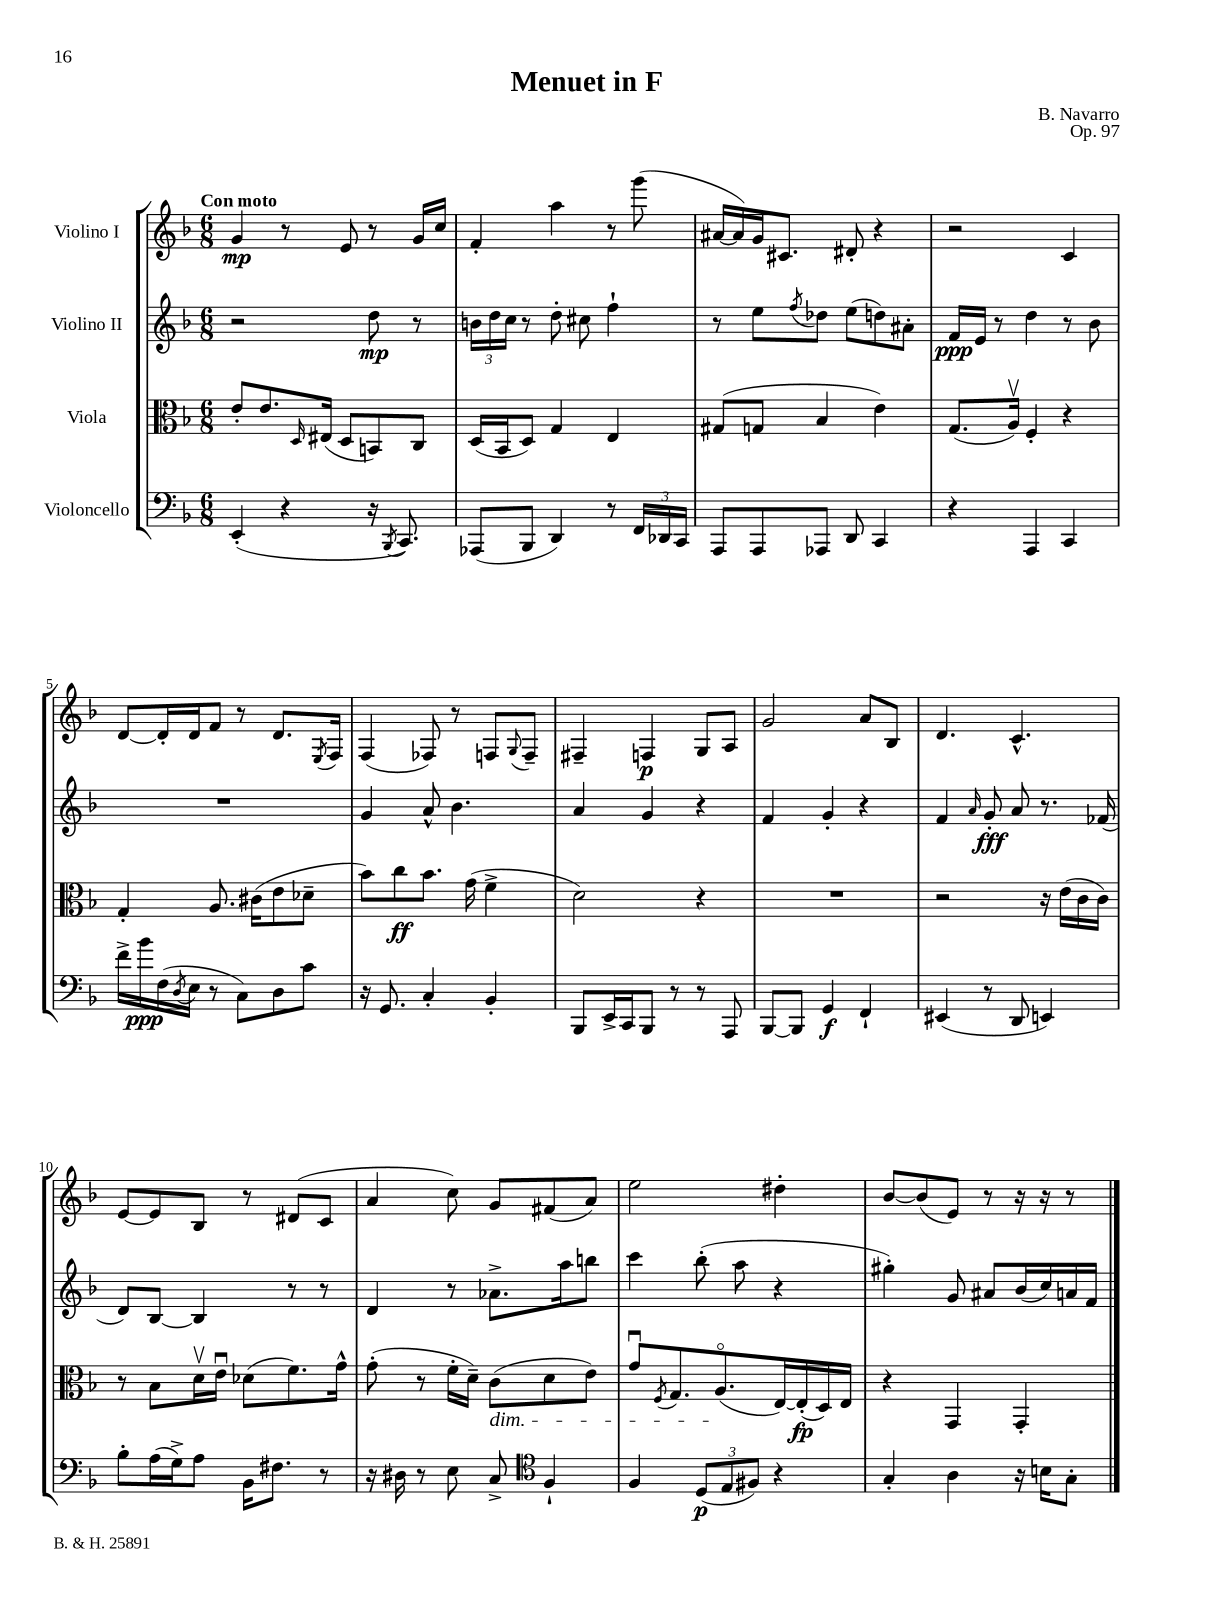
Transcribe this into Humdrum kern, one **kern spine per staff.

**kern	**dynam	**kern	**dynam	**kern	**dynam	**kern	**dynam
*part4	*part4	*part3	*part3	*part2	*part2	*part1	*part1
*staff4	*staff4	*staff3	*staff3	*staff2	*staff2	*staff1	*staff1
*I"Violoncello	*	*I"Viola	*	*I"Violino II	*	*I"Violino I	*
*clefF4	*	*clefC3	*	*clefG2	*	*clefG2	*
*k[b-]	*	*k[b-]	*	*k[b-]	*	*k[b-]	*
*M6/8	*	*M6/8	*	*M6/8	*	*M6/8	*
=1	=1	=1	=1	=1	=1	=1	=1
!	!	!	!	!	!	!LO:TX:a:B:t=Con moto	!
(4EE'/	.	8e'/L	.	2r	.	4g/	mp
.	.	8.e/	.	.	.	.	.
4r	.	.	.	.	.	8r	.
.	.	16qqD/	.	.	.	.	.
.	.	(16E#X/Jk	.	.	.	.	.
.	.	8D/L	.	.	.	8e/	.
16r	.	8BBn/)	.	8dd\	mp	8r	.
8qBBB-/	.	.	.	.	.	.	.
8.CC/)	.	.	.	.	.	.	.
.	.	8C/J	.	8r	.	16g/LL	.
.	.	.	.	.	.	16cc/JJ	.
=2	=2	=2	=2	=2	=2	=2	=2
(8AAA-X/L	.	(16D/LL	.	24bn\LL	.	4f'/	.
.	.	.	.	24dd\	.	.	.
.	.	16BB-/J	.	.	.	.	.
.	.	.	.	24cc\JJ	.	.	.
8BBB-/J	.	8D/J)	.	8r	.	.	.
4DD/)	.	4G/	.	8dd'\	.	4aa\	.
.	.	.	.	8cc#X\	.	.	.
8r	.	4E/	.	4ff`\	.	8r	.
24FF/LL	.	.	.	.	.	(8ggg\	.
24DD-X/	.	.	.	.	.	.	.
24CC/JJ	.	.	.	.	.	.	.
=3	=3	=3	=3	=3	=3	=3	=3
8AAA/L	.	(8G#X/L	.	8r	.	[16a#X/LL	.
.	.	.	.	.	.	16a#/])	.
8AAA/	.	8Gn/J	.	8ee\L	.	16g/J	.
.	.	.	.	.	.	8.c#X/J	.
.	.	.	.	8qff/	.	.	.
8AAA-X/J	.	4B-/	.	8dd-X\J	.	.	.
8DD/	.	.	.	(8ee\L	.	8d#X'/	.
4CC/	.	4e\)	.	8ddn\)	.	4r	.
.	.	.	.	8a#X'\J	.	.	.
=4	=4	=4	=4	=4	=4	=4	=4
4r	.	(8.G/L	.	16f/LL	ppp	2r	.
.	.	.	.	16e/JJ	.	.	.
.	.	.	.	8r	.	.	.
.	.	16Av/Jk)	.	.	.	.	.
4AAA/	.	4F'/	.	4dd\	.	.	.
4CC/	.	4r	.	8r	.	4c/	.
.	.	.	.	8b-\	.	.	.
!!LO:LB:g=z
=5	=5	=5	=5	=5	=5	=5	=5
16f^\LL	.	4G'/	.	2.r	.	[8d/L	.
16b-\	ppp	.	.	.	.	.	.
(16F\	.	.	.	.	.	16d'/L]	.
8qD/	.	.	.	.	.	.	.
16E\JJ	.	.	.	.	.	16d/J	.
8r	.	8.A/	.	.	.	8f/J	.
8C\L)	.	.	.	.	.	8r	.
.	.	(16c#X\KL	.	.	.	.	.
8D\	.	8e\	.	.	.	8.d/L	.
8c\J	.	8d-X~\J	.	.	.	.	.
.	.	.	.	.	.	8qE/	.
.	.	.	.	.	.	16F/Jk	.
=6	=6	=6	=6	=6	=6	=6	=6
16r	.	8b-\L)	.	4g/	.	(4F/	.
8.GG/	.	.	.	.	.	.	.
.	.	8cc\	ff	.	.	.	.
4C'/	.	8.b-\J	.	8a^^/	.	8F-X/)	.
.	.	.	.	4.b-\	.	8r	.
.	.	(16g\	.	.	.	.	.
4BB-'/	.	4f^\	.	.	.	8Fn/L	.
.	.	.	.	.	.	8qqG/	.
.	.	.	.	.	.	8F~/J	.
=7	=7	=7	=7	=7	=7	=7	=7
8BBB-/L	.	2d\)	.	4a/	.	4F#X~/	.
16EE^/L	.	.	.	.	.	.	.
16CC/J	.	.	.	.	.	.	.
8BBB-/J	.	.	.	4g/	.	4Fn/	p
8r	.	.	.	.	.	.	.
8r	.	4r	.	4r	.	8G/L	.
8AAA/	.	.	.	.	.	8A/J	.
=8	=8	=8	=8	=8	=8	=8	=8
[8BBB-/L	.	2.r	.	4f/	.	2g/	.
8BBB-/J]	.	.	.	.	.	.	.
4GG/	f	.	.	4g'/	.	.	.
4FF`/	.	.	.	4r	.	8a/L	.
.	.	.	.	.	.	8B-/J	.
=9	=9	=9	=9	=9	=9	=9	=9
(4EE#X/	.	2r	.	4f/	.	4.d/	.
.	.	.	.	16qqa/	.	.	.
8r	.	.	.	8g'/	fff	.	.
8DD/	.	.	.	8a/	.	4.c^^/	.
4EEn/)	.	16r	.	8.r	.	.	.
.	.	(16e\LL	.	.	.	.	.
.	.	16c\	.	.	.	.	.
.	.	16c\JJ)	.	(16f-X/	.	.	.
!!LO:LB:g=z
=10	=10	=10	=10	=10	=10	=10	=10
8B-'\L	.	8r	.	8d/L)	.	[8e/L	.
(16A\L	.	8B-\L	.	[8B-/J	.	8e/]	.
16G^\J)	.	.	.	.	.	.	.
8A\J	.	16dv\L	.	4B-/]	.	8B-/J	.
.	.	16eu\JJ	.	.	.	.	.
16BB-\KL	.	(8d-X\L	.	.	.	8r	.
8.F#X\J	.	.	.	.	.	.	.
.	.	8.f\)	.	8r	.	(8d#X/L	.
8r	.	.	.	8r	.	8c/J	.
.	.	16g^^\Jk	.	.	.	.	.
=11	=11	=11	=11	=11	=11	=11	=11
16r	.	(8g'\	.	4d/	.	4a/	.
16D#X\	.	.	.	.	.	.	.
8r	.	8r	.	.	.	.	.
8E\	.	16f'\LL	.	8r	.	8cc\)	.
.	.	16d~\JJ)	.	.	.	.	.
!	!	!LO:TX:b:i:t=dim.	!	!	!	!	!
8C^/	.	(8c\L	.	8.a-X^\L	.	8g/L	.
*clefC4	*	*	*	*	*	*	*
4F`/	.	8d\	.	.	.	(8f#X/	.
.	.	.	.	16aa\k	.	.	.
.	.	8e\J)	.	8bbn\J	.	8a/J)	.
=12	=12	=12	=12	=12	=12	=12	=12
4F/	.	8gu/L	.	4ccc\	.	2ee\	.
.	.	8qF/	.	.	.	.	.
.	.	8.G/	.	.	.	.	.
(12D/L	p	.	.	(8bb-'\	.	.	.
.	.	(8.A/	.	.	.	.	.
12E/	.	.	.	.	.	.	.
.	.	.	.	8aa\	.	.	.
12F#X/J)	.	.	.	.	.	.	.
4r	.	[16E/L)	.	4r	.	4dd#X'\	.
.	.	(16E'/]	fp	.	.	.	.
.	.	16D/)	.	.	.	.	.
.	.	16E/JJ	.	.	.	.	.
=13	=13	=13	=13	=13	=13	=13	=13
4G'/	.	4r	.	4gg#X'\)	.	[8b-/L	.
.	.	.	.	.	.	(8b-/]	.
4A\	.	4GG/	.	8g/	.	8e/J)	.
.	.	.	.	8a#X/L	.	8r	.
16r	.	4GG'/	.	(16b-/L	.	16r	.
16Bn\KL	.	.	.	16cc/)	.	16r	.
8G'\J	.	.	.	16an/	.	8r	.
.	.	.	.	16f/JJ	.	.	.
==	==	==	==	==	==	==	==
*-	*-	*-	*-	*-	*-	*-	*-
